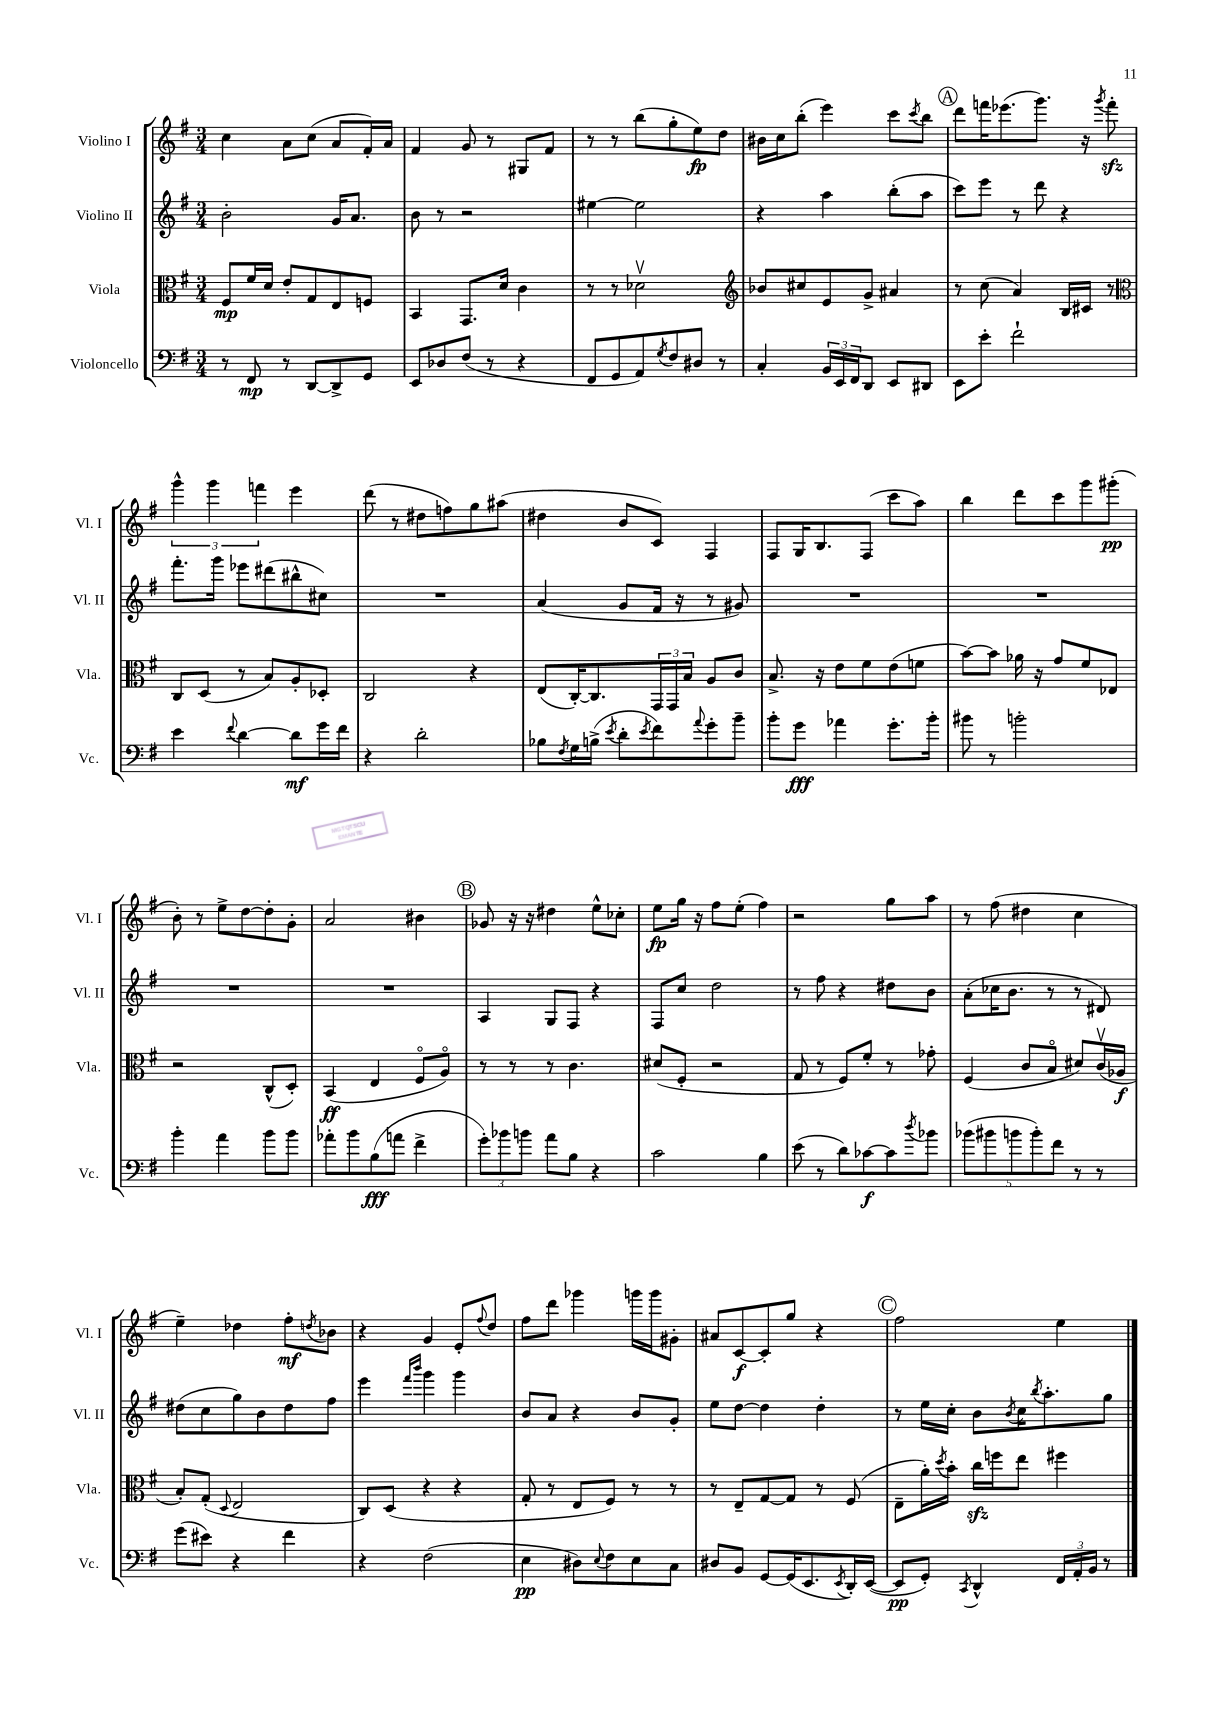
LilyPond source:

<<
\new StaffGroup <<
\new Staff = "s0" \with { instrumentName = "Violino I" shortInstrumentName = "Vl. I" } {
    \clef treble \key g \major \numericTimeSignature \time 3/4
    c''4 a'8 c''8( a'8 fis'16-.) a'16 |
    fis'4 g'8 r8 gis8 fis'8 |
    r8 r8 b''8( g''8-. e''8\fp) d''8 |
    bis'16 c''16 b''8-.( e'''4) c'''8 \acciaccatura { c'''8 } b''8 |
    \mark \markup { \circle "A" } d'''8 f'''16 ees'''8.( g'''8.) r16 \acciaccatura { g'''8 } f'''8-.\sfz |
    \tuplet 3/2 { g'''4-^ g'''4 f'''4 } e'''4 |
    d'''8( r8 dis''8 f''8) g''8 ais''8( |
    dis''4 b'8 c'8) fis4 |
    fis8 g16 b8. fis8( c'''8 a''8) |
    b''4 d'''8 c'''8 g'''8 gis'''8-.\pp( |
    b'8-.) r8 e''8-> d''8~ d''8-. g'8-. |
    a'2 bis'4 |
    \mark \markup { \circle "B" } ges'8 r16 r16 dis''4 e''8-^ ces''8-. |
    e''8\fp g''16 r16 fis''8 e''8-.( fis''4) |
    r2 g''8 a''8 |
    r8 fis''8( dis''4 c''4 |
    e''4--) des''4 fis''8-.\mf \acciaccatura { d''8 } bes'8 |
    r4 g'4 e'8-. \appoggiatura { fis''8 } d''8 |
    fis''8 d'''8 ges'''4 g'''16 g'''16 gis'8-. |
    ais'8 c'8~\f c'8-. g''8 r4 |
    \mark \markup { \circle "C" } fis''2 e''4 \bar "|." |
}
\new Staff = "s1" \with { instrumentName = "Violino II" shortInstrumentName = "Vl. II" } {
    \clef treble \key g \major \numericTimeSignature \time 3/4
    b'2-. g'16 a'8. |
    b'8 r8 r2 |
    eis''4~ eis''2 |
    r4 a''4 b''8-.( a''8 |
    \mark \markup { \circle "A" } c'''8) e'''8 r8 d'''8 r4 |
    fis'''8.-. g'''16 ees'''8 dis'''8( bis''8-^ cis''8) |
    R2. |
    a'4( g'8 fis'16 r16 r8 gis'8) |
    R2. |
    R2. |
    R2. |
    R2. |
    \mark \markup { \circle "B" } a4 g8 fis8 r4 |
    fis8 c''8 d''2 |
    r8 fis''8 r4 dis''8 b'8 |
    a'8-.( ces''16 b'8. r8 r8 dis'8) |
    dis''8( c''8 g''8) b'8 dis''8 fis''8 |
    e'''4 \grace { fis'''16 b'''16 } g'''4 g'''4 |
    b'8 a'8 r4 b'8 g'8-. |
    e''8 d''8~ d''4 d''4-. |
    \mark \markup { \circle "C" } r8 e''16 c''16-. b'8 \acciaccatura { b'8 } c''16 \acciaccatura { b''8 } a''8.-. g''8 \bar "|." |
}
\new Staff = "s2" \with { instrumentName = "Viola" shortInstrumentName = "Vla." } {
    \clef alto \key g \major \numericTimeSignature \time 3/4
    fis8\mp fis'16 d'16 e'8-. g8 e8 f8 |
    b,4 g,8. d'16 c'4 |
    r8 r8 des'2\upbow |
    \clef treble bes'8 cis''8 e'8 g'8-> ais'4 |
    \mark \markup { \circle "A" } r8 c''8( a'4) b16 cis'16 r8 |
    \clef alto c8 d8( r8 b8) a8-. des8-. |
    c2 r4 |
    e8( c16~-.) c8. \tuplet 3/2 { g,16 g,16 b16 } a8 c'8 |
    b8.-> r16 e'8 fis'8 e'8( f'8 |
    b'8~) b'8 aes'16 r16 g'8 fis'8 ees8 |
    r2 c8-^( d8-.) |
    b,4\ff( e4 fis8\flageolet a8\flageolet) |
    \mark \markup { \circle "B" } r8 r8 r8 c'4. |
    dis'8( fis8-. r2 |
    g8 r8 fis8) fis'8-. r8 ges'8-. |
    fis4( c'8 b8\flageolet dis'8) c'16\upbow( aes16\f |
    b8-.) g8-.( \appoggiatura { d8 } e2 |
    c8) d8( r4 r4 |
    g8-. r8 e8 fis8) r8 r8 |
    r8 e8-- g8~ g8 r8 fis8( |
    \mark \markup { \circle "C" } e8-- a'16-.) \acciaccatura { d''8 } b'16-. c''16\sfz f''16 e''8 fis''4 \bar "|." |
}
\new Staff = "s3" \with { instrumentName = "Violoncello" shortInstrumentName = "Vc." } {
    \clef bass \key g \major \numericTimeSignature \time 3/4
    r8 fis,8\mp r8 d,8~ d,8-> g,8 |
    e,8 des8 fis8( r8 r4 |
    fis,8 g,8 a,8) \acciaccatura { g8 } fis8 dis8 r8 |
    c4-. \tuplet 3/2 { b,16 e,16 fis,16 } d,8 e,8 dis,8 |
    \mark \markup { \circle "A" } e,8 e'8-. fis'2-! |
    e'4 \appoggiatura { fis'8 } d'4~ d'8\mf g'16 fis'16 |
    r4 d'2-. |
    bes8 \acciaccatura { fis8 } g16 b16->( \acciaccatura { e'8 } d'8-. \acciaccatura { e'8 } fis'8) \appoggiatura { a'8 } g'8-. b'8-- |
    b'8-. g'8\fff aes'4 g'8.-. b'16-. |
    bis'8 r8 b'2-. |
    b'4-. a'4 b'8 b'8 |
    aes'8-. b'8 b8\fff( a'8 fis'4-> |
    \mark \markup { \circle "B" } \tuplet 3/2 { g'8-.) bes'8 b'8 } a'8 b8 r4 |
    c'2 b4 |
    e'8( r8 d'8) ces'8~\f ces'8 \acciaccatura { d''8 } bes'8 |
    \tuplet 5/4 { bes'8( bis'8 b'8 b'8-.) fis'8 } r8 r8 |
    g'8( eis'8) r4 fis'4 |
    r4 fis2( |
    e4\pp dis8) \appoggiatura { e8 } fis8 e8 c8 |
    dis8 b,8 g,8~ g,16( e,8. \acciaccatura { e,8 } d,16-.) e,16~( |
    \mark \markup { \circle "C" } e,8\pp g,8-.) \acciaccatura { c,8 } d,4-^ \tuplet 3/2 { fis,16 a,16-. b,16 } r8 \bar "|." |
}
>>
>>
\layout { \context { \Score \remove "Bar_number_engraver" } }
